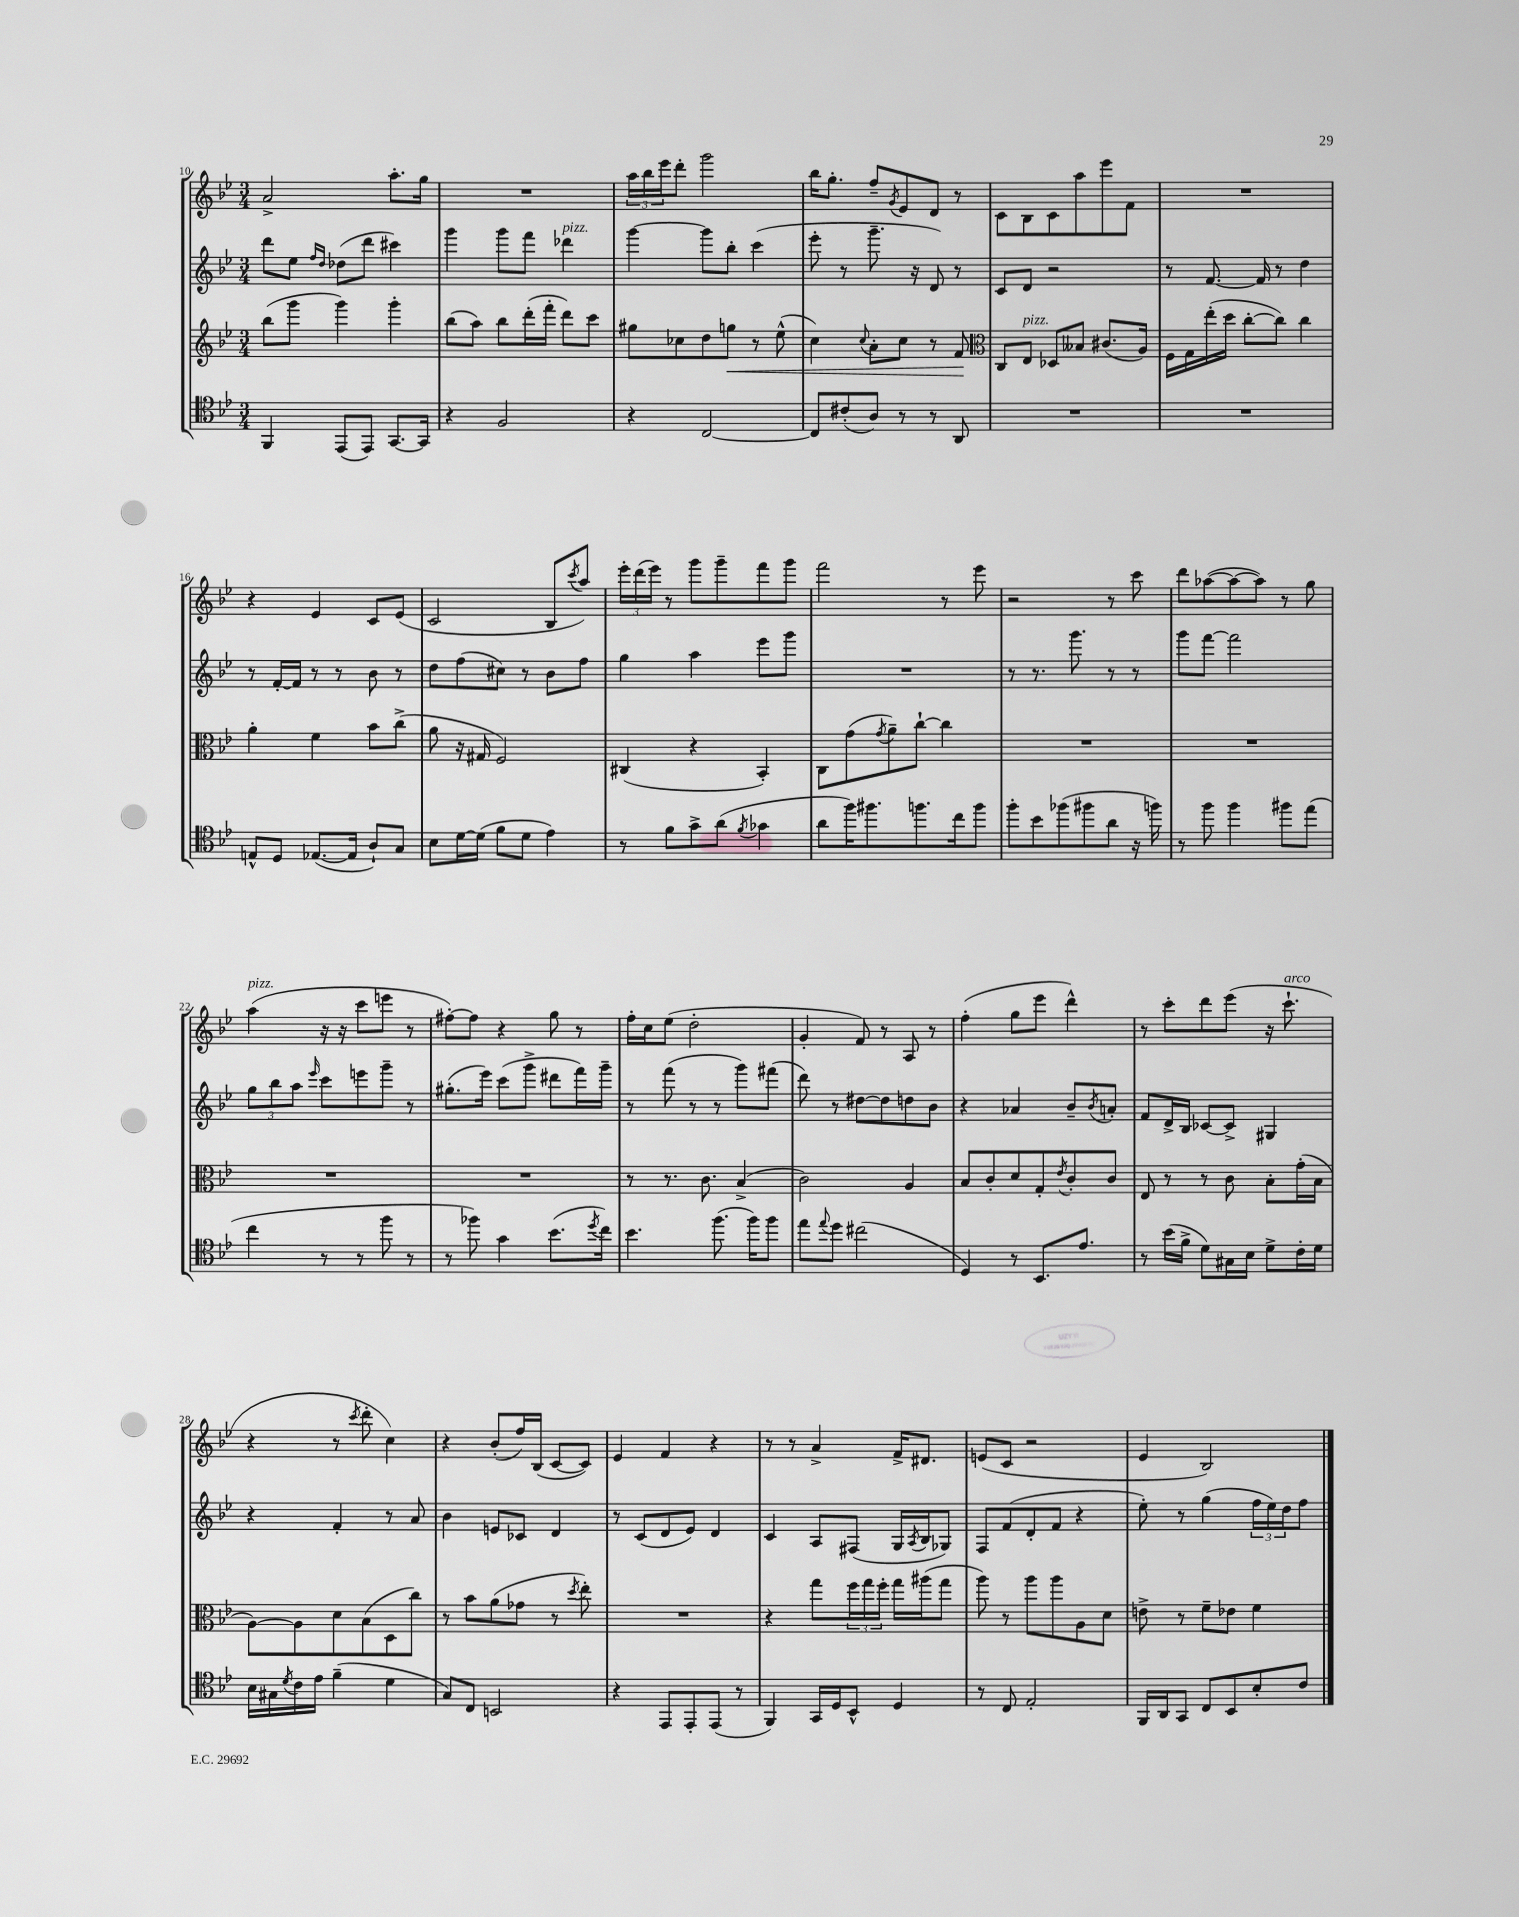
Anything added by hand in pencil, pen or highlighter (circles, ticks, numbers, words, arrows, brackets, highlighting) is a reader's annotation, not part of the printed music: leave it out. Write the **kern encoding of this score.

**kern	**kern	**dynam	**kern	**kern
*part4	*part3	*part3	*part2	*part1
*staff4	*staff3	*staff3	*staff2	*staff1
*clefC4	*clefG2	*	*clefG2	*clefG2
*k[b-e-]	*k[b-e-]	*	*k[b-e-]	*k[b-e-]
*M3/4	*M3/4	*	*M3/4	*M3/4
=10	=10	=10	=10	=10
4FF/	(8bb-\L	.	8ddd\L	2a^/
.	8ggg\J	.	8ee-\J	.
.	.	.	16qqff/LL	.
.	.	.	16qqdd/JJ	.
(8EE-/L	4ggg\)	.	(8dd-X\L	.
8EE-/J)	.	.	8ddd\J	.
[8.GG/L	4ggg'\	.	4ccc#X\)	8.aa'\L
16GG/Jk]	.	.	.	16gg\Jk
=11	=11	=11	=11	=11
4r	(8bb-\L	.	4ggg\	2.r
.	8aa\J)	.	.	.
2F/	8bb-\L	.	8ggg\L	.
.	(16ddd'\L	.	8fff\J	.
.	16fff'\JJ	.	.	.
!	!	!	!LO:TX:a:i:t=pizz.	!
.	8ddd\L)	.	4ddd-X\	.
.	8ccc\J	.	.	.
=12	=12	=12	=12	=12
4r	8gg#X\L	.	[4ggg\	24aa\LL
.	.	.	.	24bb-\
.	.	.	.	24eee-\J
.	8cc-X\	.	.	8ddd'\J
[2C/	8dd\	.	8ggg\L]	2ggg\
!	!	!LO:HP:b	!	!
.	8ggn\J	<	8bb-'\J	.
.	8r	.	(4ccc\	.
.	(8ee-^^\	.	.	.
=13	=13	=13	=13	=13
8C/L]	4cc\)	.	8eee-'\	16bb-\KL
.	.	.	.	8.gg'\J
(8c#X'/	.	.	8r	.
.	8qqcc/	.	.	.
8A/J)	8a'\L	.	8.ggg~\	8ff~/L
.	.	.	.	8qg/
8r	8cc\J	.	.	8e-/
.	.	.	16r	.
8r	8r	.	8d/)	8d/J
8AA/	8f/	.	8r	8r
.	.	[	.	.
=14	=14	=14	=14	=14
*	*clefC3	*	*	*
2.r	8C/L	.	8c/L	8c\L
!	!LO:TX:a:i:t=pizz.	!	!	!
.	8E-/J	.	8d/J	8B-\
.	8D-X/L	.	2r	8c\
.	8B--X/J	.	.	8aa\
.	(8.c#X/L	.	.	8eee-\
.	.	.	.	8f\J
.	16A/Jk)	.	.	.
=15	=15	=15	=15	=15
2.r	16F\LL	.	8r	2.r
.	16G\	.	.	.
.	(16ee-'\	.	[8.f/	.
.	16dd\JJ	.	.	.
.	[8cc'\L	.	.	.
.	.	.	16f/]	.
.	8cc\J])	.	8r	.
.	4cc\	.	4dd\	.
!!LO:LB:g=z
=16	=16	=16	=16	=16
8En^^/L	4a'\	.	8r	4r
8D/J	.	.	[16f'/LL	.
.	.	.	16f/JJ]	.
([8.E-X/L	4f\	.	8r	4e-/
.	.	.	8r	.
16E-/Jk]	.	.	.	.
8A`/L)	8b-\L	.	8b-\	8c/L
8G/J	(8cc^\J	.	8r	(8e-/J
=17	=17	=17	=17	=17
8B-\L	8a\	.	8dd\L	2c/
[16d\L	16r	.	(8ff\	.
(16d\JJ]	16G#X/	.	.	.
8f\L	2F/)	.	8cc#X\J)	.
8d\J	.	.	8r	.
4e-\)	.	.	8b-\L	8B-/L
.	.	.	.	8qccc/
.	.	.	8ff\J	8aa/J)
=18	=18	=18	=18	=18
8r	(4C#X/	.	4gg\	24eee-'\LL
.	.	.	.	(24ddd\
.	.	.	.	24eee-\JJ)
8f\L	.	.	.	8r
8g^\	4r	.	4aa\	8ggg\L
(8a\J	.	.	.	8ggg~\
8qf/	.	.	.	.
4g-X\	4BB-'/)	.	8eee-\L	8fff\
.	.	.	8ggg\J	8ggg\J
=19	=19	=19	=19	=19
8a\L	8C\L	.	2.r	2fff\
16ff\K)	(8g\	.	.	.
8.ff#X\	.	.	.	.
.	8qg/	.	.	.
.	8a~\)	.	.	.
8.ffn\	[8cc`\J	.	.	.
.	4cc\]	.	.	8r
16cc\k	.	.	.	.
8ff\J	.	.	.	8eee-\
=20	=20	=20	=20	=20
8ff'\L	2.r	.	8r	2r
8b-\	.	.	8.r	.
(8ff-X\	.	.	.	.
.	.	.	8.ggg\	.
8ff#X\	.	.	.	.
8a\J	.	.	8r	8r
16r	.	.	8r	8ccc\
16ffn\)	.	.	.	.
=21	=21	=21	=21	=21
8r	2.r	.	8ggg\L	8ddd\L
8ff\	.	.	[8fff\J	([8aa-X\
4ff\	.	.	2fff\]	8aa-\_
.	.	.	.	8aa-\J])
8ff#X\L	.	.	.	8r
(8ee-\J	.	.	.	8gg\
!!LO:LB:g=z
=22	=22	=22	=22	=22
!	!	!	!	!LO:TX:a:i:t=pizz.
4cc\	2.r	.	12gg\L	(4aa\
.	.	.	12bb-\	.
.	.	.	12aa\J	.
.	.	.	16qqeee-/	.
8r	.	.	8ccc\L	16r
.	.	.	.	16r
8r	.	.	8eeen\	8ccc\L
8ff\	.	.	8ggg~\J	8eeen\J
8r	.	.	8r	8r
=23	=23	=23	=23	=23
8r	2.r	.	(8.gg#X'\L	[8ff#X'\L)
8ff-X\)	.	.	.	8ff#\J]
.	.	.	16eee-\Jk)	.
4g\	.	.	(8ccc\L	4r
.	.	.	8ggg^\J	.
(8.b-\L	.	.	8ddd#X\L	8gg\
.	.	.	16fff\L)	8r
8qdd/	.	.	.	.
16cc\Jk)	.	.	16ggg~\JJ	.
=24	=24	=24	=24	=24
4.b-\	8r	.	8r	16ff'\LL
.	.	.	.	16cc\J
.	8.r	.	(8fff\	(8ee-\J
.	.	.	8r	2dd'\
.	8.c\	.	.	.
(8.ff\	.	.	8r	.
.	(4B-^/	.	8ggg\L)	.
16ff\KL)	.	.	.	.
8ff\J	.	.	(8fff#X\J	.
=25	=25	=25	=25	=25
8ee-\L	2c\)	.	8ddd\)	4g'/
8qqee-/	.	.	.	.
8dd\J	.	.	8r	.
(2cc#X\	.	.	[8dd#X\L	8f/)
.	.	.	8dd#\]	8r
.	4A/	.	8ddn\	8A/
.	.	.	8b-\J	8r
=26	=26	=26	=26	=26
4D/)	8B-/L	.	4r	(4ff'\
.	8c'/	.	.	.
8r	8d/	.	4a-X/	8gg\L
8.BB-/L	8G'/	.	.	8eee-\J
.	8qe-/	.	.	.
.	8c'/	.	8b-~/L	4ddd^^\)
8.e-/J	.	.	.	.
.	.	.	8qb-/	.
.	8c/J	.	8an'/J	.
=27	=27	=27	=27	=27
8r	8E-/	.	8f/L	8r
(16b-\LL	8r	.	16d^/L	8ccc'\L
16f^\JJ	.	.	16B-/JJ	.
8d\L)	8r	.	[8c-X/L	8ddd\
16G#X\L	8c\	.	8c-^/J]	(8eee-\J
16B-\JJ	.	.	.	.
8d^\L	8B-'\L	.	4G#X/	16r
!	!	!	!	!LO:TX:a:i:t=arco
.	.	.	.	8.ccc`\
16c'\L	(16g'\L	.	.	.
16d\JJ	16B-\JJ	.	.	.
!!LO:LB:g=z
=28	=28	=28	=28	=28
16B-\LL	[8A\L)	.	4r	4r
16G#X\	.	.	.	.
8qd/	.	.	.	.
16c\	8A\]	.	.	.
16e-\JJ	.	.	.	.
(4f~\	8d\	.	4f'/	8r
.	.	.	.	8qccc/
.	(8B-\	.	.	8ddd'\
4d\	8D\	.	8r	4cc\)
.	8cc\J)	.	8a/	.
=29	=29	=29	=29	=29
8G/L)	8r	.	4b-\	4r
8C/J	8b-\L	.	.	.
2BBn/	(8a\	.	8en/L	(8b-'/L
.	8g-X\J	.	8c-X/J	16ff/L)
.	.	.	.	(16B-/JJ
.	8r	.	4d/	[8c/L
.	8qdd/	.	.	.
.	8ee-'\)	.	.	8c/J])
=30	=30	=30	=30	=30
4r	2.r	.	8r	4e-/
.	.	.	(8c/L	.
8EE-/L	.	.	8d/	4f/
8EE-'/	.	.	8e-/J)	.
(8EE-/J	.	.	4d/	4r
8r	.	.	.	.
=31	=31	=31	=31	=31
4FF/)	4r	.	4c/	8r
.	.	.	.	8r
16GG/LL	8gg\L	.	8A/L	4a^/
16D/J	.	.	.	.
8BB-^^/J	24ff\L	.	(8F#X/J	.
.	24gg\	.	.	.
.	24ff'\JJ	.	.	.
4D/	16gg\LL	.	16G/LL	16f^/KL
.	.	.	8qA/	.
.	(16aa#X\J	.	16B-/J	8.d#X/J
.	8gg\J	.	8G-X/J)	.
=32	=32	=32	=32	=32
8r	8aa\)	.	8F/L	(8en/L
8C/	8r	.	(8f/	8c/J
2E-'/	8aa\L	.	8d'/	2r
.	8aa\	.	8f/J	.
.	8A\	.	4r	.
.	8d\J	.	.	.
=33	=33	=33	=33	=33
16FF/LL	8en^\	.	8ee-'\)	4e-/
16AA/J	.	.	.	.
8GG/J	8r	.	8r	.
8C/L	8f~\L	.	(4gg\	2B-/)
8BB-/	8e-X\J	.	.	.
8B-'/	4f\	.	24ff\LL	.
.	.	.	24ee-\)	.
.	.	.	24dd\J	.
8c/J	.	.	8ff\J	.
==	==	==	==	==
*-	*-	*-	*-	*-
